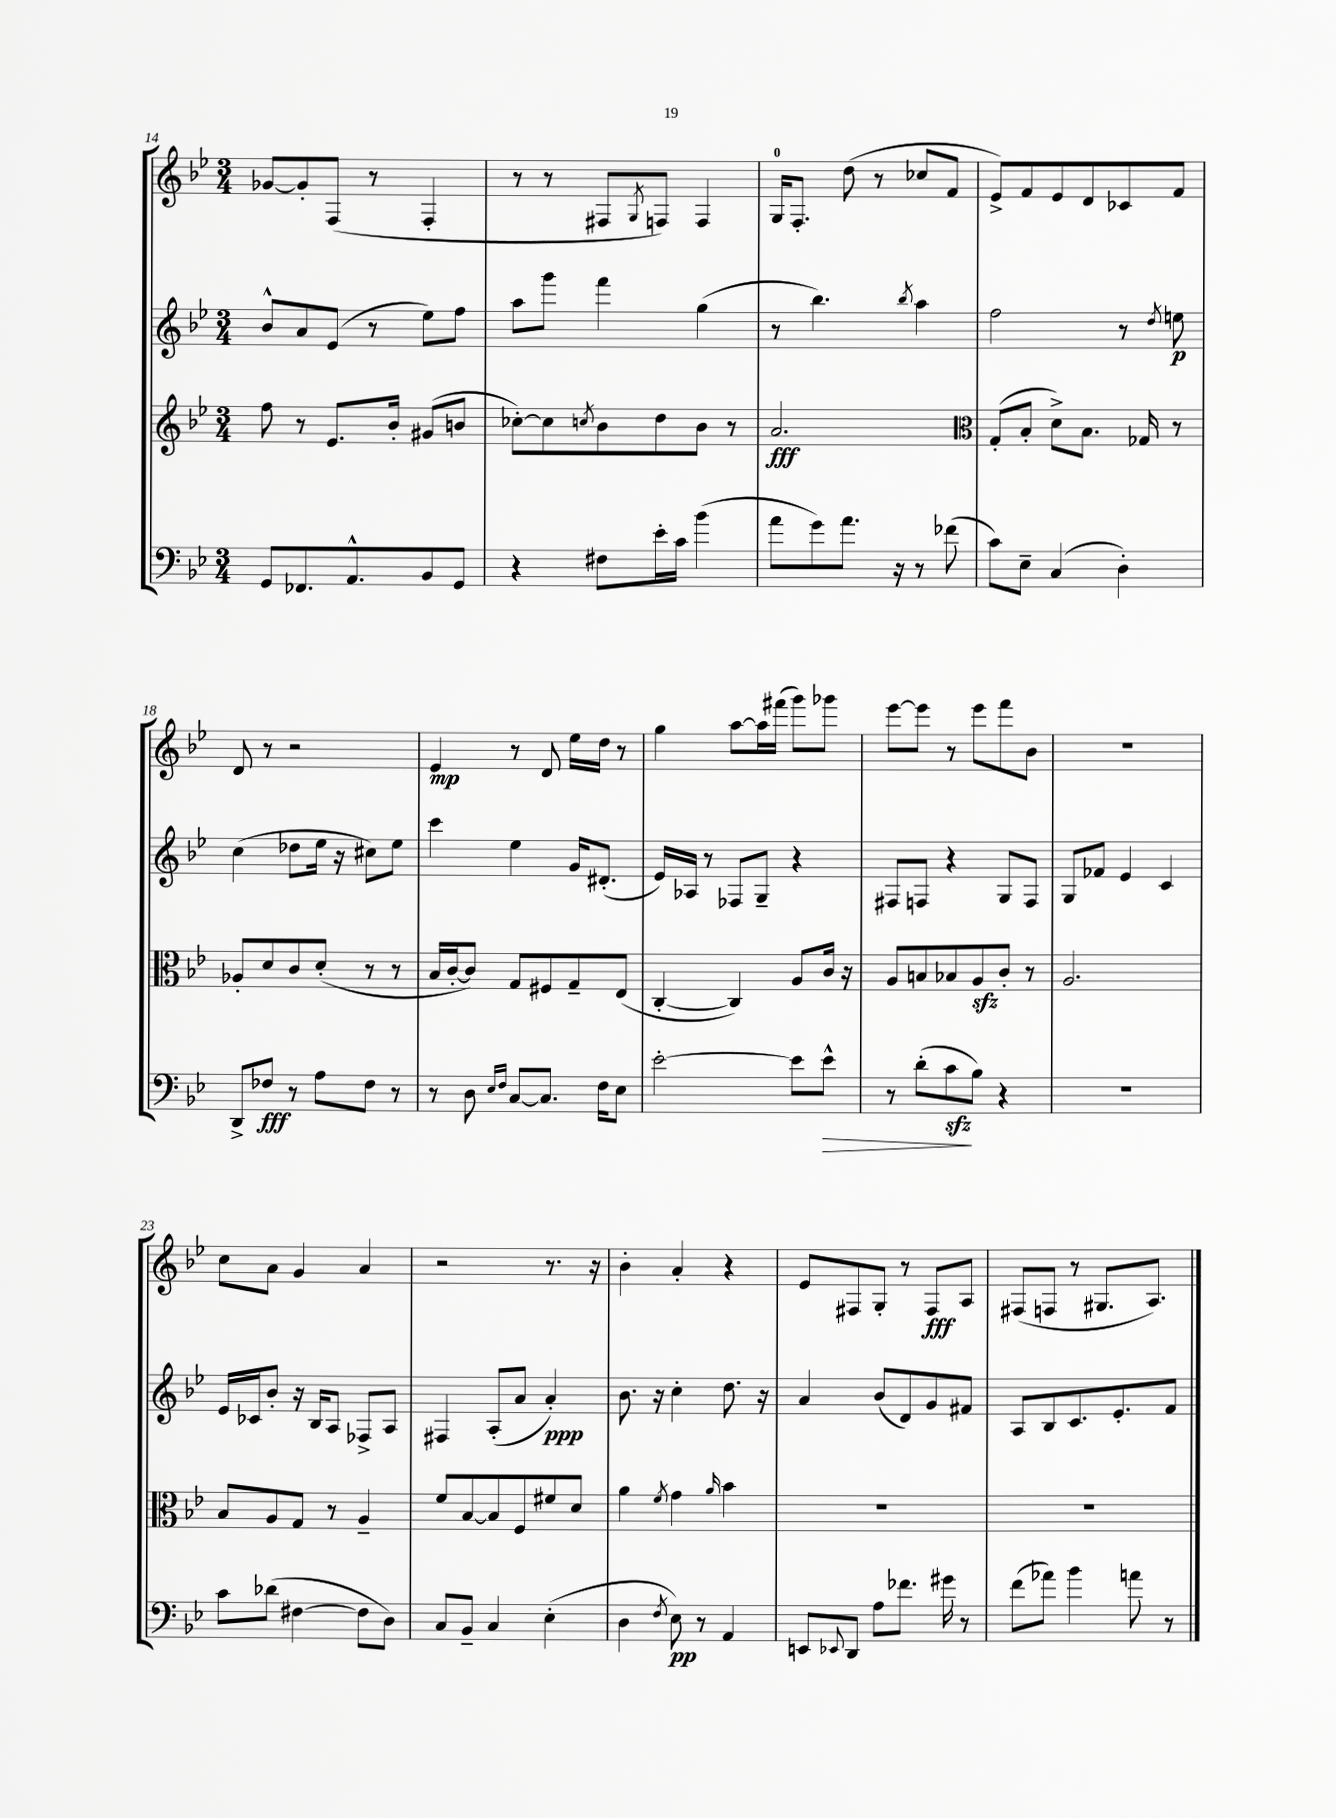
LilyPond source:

<<
\new StaffGroup <<
\new Staff = "s0" {
    \clef treble \key bes \major \numericTimeSignature \time 3/4
    ges'8~ ges'8-. f8( r8 f4-. |
    r8 r8 fis8 \acciaccatura { g8 } f8) f4 |
    g16-0 f8.-. d''8( r8 ces''8 f'8 |
    ees'8->) f'8 ees'8 d'8 ces'8 f'8 |
    d'8 r8 r2 |
    ees'4\mp r8 d'8 ees''16 d''16 r8 |
    g''4 a''8~ a''16 fis'''16( g'''8) ges'''8 |
    ees'''8~ ees'''8 r8 ees'''8 f'''8 bes'8 |
    R2. |
    c''8 a'8 g'4 a'4 |
    r2 r8. r16 |
    bes'4-. a'4-. r4 |
    ees'8 fis8 g8-. r8 fis8\fff a8 |
    fis8( f8 r8 gis8. a8.) \bar "|." |
}
\new Staff = "s1" {
    \clef treble \key bes \major \numericTimeSignature \time 3/4
    bes'8-^ a'8 ees'8( r8 ees''8) f''8 |
    a''8 g'''8 f'''4 g''4( |
    r8 bes''4.) \acciaccatura { bes''8 } a''4 |
    f''2 r8 \acciaccatura { d''8 } e''8\p |
    c''4( des''8 ees''16 r16 cis''8) ees''8 |
    c'''4 ees''4 g'16 dis'8.-.( |
    ees'16) aes16 r8 fes8 g8-- r4 |
    fis8 f8 r4 g8 f8 |
    g8 fes'8 ees'4 c'4 |
    ees'16 ces'16 bes'8-. r16 bes16 a8 fes8-> a8 |
    fis4 a8-.( a'8 a'4-.\ppp) |
    bes'8. r16 c''4-. d''8. r16 |
    a'4 bes'8( d'8) g'8 fis'8 |
    a8 bes8 c'8. ees'8.-. f'8 \bar "|." |
}
\new Staff = "s2" {
    \clef treble \key bes \major \numericTimeSignature \time 3/4
    f''8 r8 ees'8. bes'16-. gis'8( b'8 |
    ces''8~-.) ces''8 \acciaccatura { c''8 } bes'8 d''8 bes'8 r8 |
    a'2.\fff |
    \clef alto g8-.( bes8-. d'8->) bes8. ges16 r8 |
    aes8-. d'8 c'8 d'8-.( r8 r8 |
    bes16 c'16~-. c'8) g8 fis8 g8-- ees8( |
    c4~-. c4) a8 c'16 r16 |
    a8 b8 bes8 a8\sfz c'8-. r8 |
    a2. |
    bes8 a8 g8 r8 a4-- |
    f'8 bes8~ bes8 f8 fis'8 d'8 |
    a'4 \acciaccatura { f'8 } g'4 \grace { a'16 } bes'4 |
    R2. |
    R2. \bar "|." |
}
\new Staff = "s3" {
    \clef bass \key bes \major \numericTimeSignature \time 3/4
    g,8 fes,8. a,8.-^ bes,8 g,8 |
    r4 fis8 ees'16-. c'16 bes'4( |
    a'8 g'8) a'8. r16 r8 fes'8( |
    c'8) ees8-- c4( d4-.) |
    d,8-> fes8\fff r8 a8 fes8 r8 |
    r8 d8 \grace { ees16 f16 } c8~ c8. f16 ees8 |
    ees'2~-. ees'8 ees'8-^\> |
    r8 d'8-.( c'8\sfz\! bes8) r4 |
    R2. |
    c'8 des'8( fis4~ fis8 d8) |
    c8 bes,8-- c4 ees4-.( |
    d4 \acciaccatura { f8 } ees8\pp) r8 a,4 |
    e,8 \appoggiatura { ees,8 } d,8 a8 fes'8. gis'16 r8 |
    f'8( aes'8) bes'4 a'8 r8 \bar "|." |
}
>>
>>
\layout { \context { \Score currentBarNumber = #14 } }
